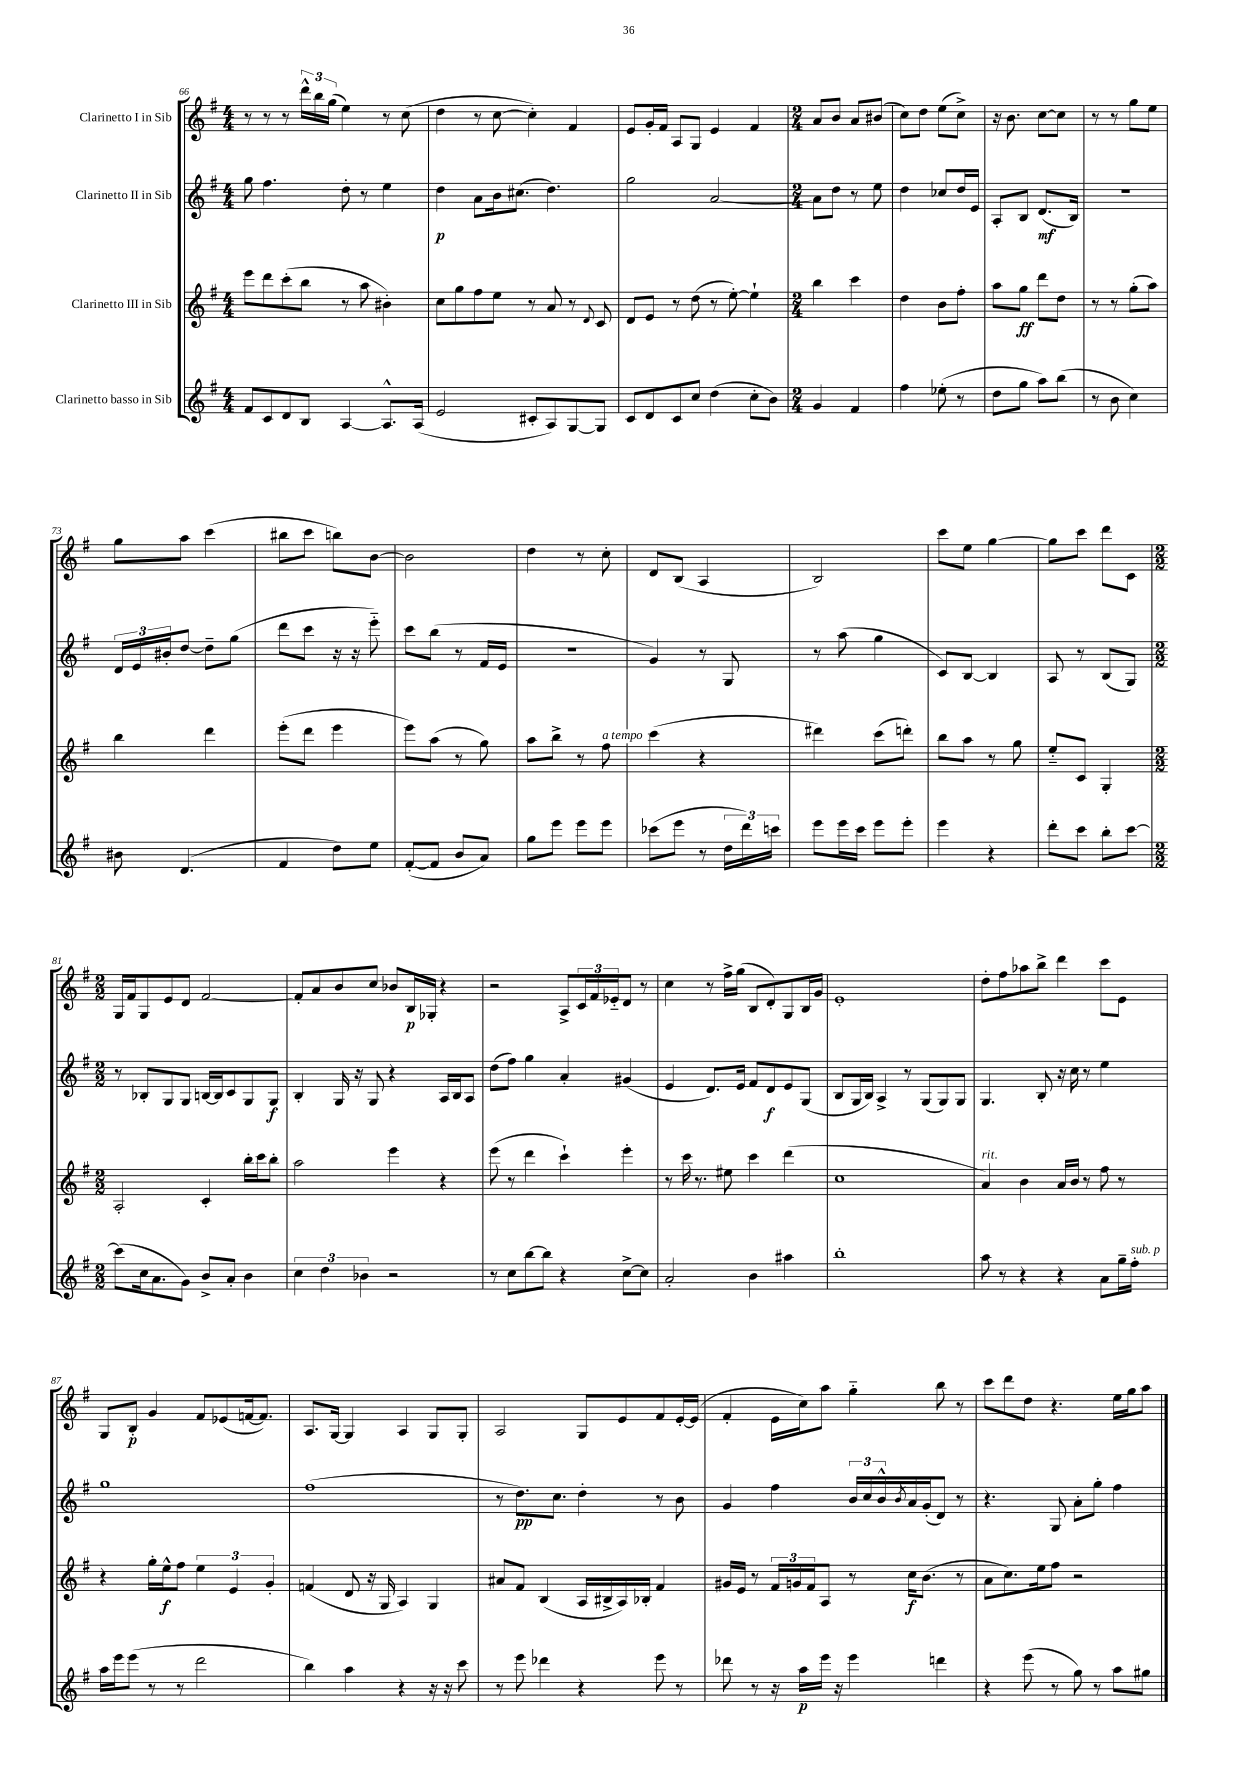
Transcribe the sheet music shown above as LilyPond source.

<<
\new StaffGroup <<
\new Staff = "s0" \with { instrumentName = "Clarinetto I in Sib" } {
    \clef treble \key g \major \numericTimeSignature \time 4/4
    r8 r8 r8 \tuplet 3/2 { d'''16-^ b''16 g''16( } e''4) r8 c''8( |
    d''4 r8 c''8~ c''4-.) fis'4 |
    e'8 g'16-. fis'16 a8 g8 e'4 fis'4 |
    \numericTimeSignature \time 2/4 a'8 b'8 a'8 bis'8( |
    c''8) d''8 e''8( c''8->) |
    r16 b'8. c''8~ c''8 |
    r8 r8 g''8 e''8 |
    g''8 a''8 c'''4( |
    bis''8 c'''8 b''8) b'8~ |
    b'2 |
    d''4 r8 c''8-. |
    d'8 b8( a4 |
    b2) |
    c'''8 e''8 g''4~ |
    g''8 c'''8 d'''8 c'8 |
    \numericTimeSignature \time 2/2 g16 fis'16 g8 e'8 d'8 fis'2~ |
    fis'8-. a'8 b'8 c''8 bes'8 b16\p ges16-. r4 |
    r2 a8-> \tuplet 3/2 { c'16 fis'16 ees'16-_ } d'8 r8 |
    c''4 r8 fis''16-> g''16( b8 d'8-.) g8 b16 g'16 |
    e'1-. |
    d''8-. fis''8 aes''8 b''8-> d'''4 c'''8 e'8 |
    g8 b8-.\p g'4 fis'8 ees'8( f'16~ f'8.) |
    a8. g16~ g4 a4 g8 g8-. |
    a2 g8 e'8 fis'8 e'16~-. e'16( |
    fis'4-. e'16 c''16) a''8 g''4-_ b''8 r8 |
    c'''8 d'''8 d''8 r4. e''16 g''16 a''8 \bar "|." |
}
\new Staff = "s1" \with { instrumentName = "Clarinetto II in Sib" } {
    \clef treble \key g \major \numericTimeSignature \time 4/4
    g''8 fis''4. d''8-. r8 e''4 |
    d''4\p a'8 b'16 cis''8.( d''4.) |
    g''2 a'2~ |
    \numericTimeSignature \time 2/4 a'8 d''8 r8 e''8 |
    d''4 ces''8 d''16 e'16 |
    a8-. b8 d'8.\mf( b16) |
    r2 |
    \tuplet 3/2 { d'16 e'16 bis'16-. } d''8~ d''8-- g''8( |
    d'''8 c'''8 r16 r16 e'''8-_) |
    c'''8 b''8( r8 fis'16 e'16 |
    R2 |
    g'4) r8 g8 |
    r8 a''8( g''4 |
    c'8) b8~ b4 |
    a8 r8 b8( g8) |
    \numericTimeSignature \time 2/2 r8 bes8-. g8 g8 b16~ b16 c'8 g8 g8\f |
    b4-. g16 r16 g8 r4 a16 b16 a8 |
    d''8( fis''8) g''4 a'4-. gis'4( |
    e'4 d'8.) e'16 fis'8 d'8\f e'8 g8( |
    b8 g16 b16) a4-> r8 g8( g8) g8 |
    g4. b8-. r16 c''16 r8 e''4 |
    g''1 |
    fis''1( |
    r8 d''8.\pp) c''8. d''4-. r8 b'8 |
    g'4 fis''4 \tuplet 3/2 { b'16 c''16 b'16-^ } \acciaccatura { b'8 } a'16 g'16-.( d'8) r8 |
    r4. g8 a'8-. g''8-. fis''4 \bar "|." |
}
\new Staff = "s2" \with { instrumentName = "Clarinetto III in Sib" } {
    \clef treble \key g \major \numericTimeSignature \time 4/4
    e'''8 d'''8 c'''8-.( b''8 r8 a''8 bis'4-.) |
    c''8 g''8 fis''8 e''8 r8 a'8 r8 \appoggiatura { d'8 } c'8 |
    d'8 e'8 r8 d''8( r8 e''8~-.) e''4-! |
    \numericTimeSignature \time 2/4 b''4 c'''4 |
    d''4 b'8 fis''8-. |
    a''8 g''8\ff d'''8 d''8 |
    r8 r8 g''8-.( a''8) |
    b''4 d'''4 |
    e'''8-.( d'''8 e'''4 |
    e'''8) a''8( r8 g''8) |
    a''8 b''8-> r8 fis''8^\markup { \italic "a tempo" } |
    c'''4( r4 |
    dis'''4) c'''8( d'''8-.) |
    b''8 a''8 r8 g''8 |
    e''8-_ c'8 g4-. |
    \numericTimeSignature \time 2/2 a2-. c'4-. b''16-. c'''16 b''8-. |
    a''2 e'''4 r4 |
    e'''8( r8 d'''4 c'''4-!) e'''4-. |
    r8 c'''16 r8. eis''8 c'''4 d'''4( |
    c''1 |
    a'4^\markup { \italic "rit." }) b'4 a'16 b'16 r8 fis''8 r8 |
    r4 g''16-. e''16-^\f fis''8 \tuplet 3/2 { e''4 e'4 g'4-. } |
    f'4( d'8 r16 g16 a4) g4 |
    ais'8 fis'8 b4( a16 bis16-> a16) bes16-. fis'4 |
    gis'16 e'16 r8 \tuplet 3/2 { fis'16 g'16 fis'16 } a8 r8 c''16\f b'8.( r8 |
    a'8 c''8.) e''16 fis''8 r2 \bar "|." |
}
\new Staff = "s3" \with { instrumentName = "Clarinetto basso in Sib" } {
    \clef treble \key g \major \numericTimeSignature \time 4/4
    fis'8 c'8 d'8 b8 a4~ a8.-^ a16( |
    e'2 cis'8-. a8) g8~ g8 |
    c'8 d'8 c'8 c''8 d''4( c''8-. b'8) |
    \numericTimeSignature \time 2/4 g'4 fis'4 |
    fis''4 ees''8-.( r8 |
    d''8 g''8 a''8) b''8( |
    r8 b'8 c''4) |
    bis'8 d'4.( |
    fis'4 d''8) e''8 |
    fis'8~-.( fis'8 b'8 a'8) |
    g''8 e'''8 e'''8 e'''8 |
    ces'''8( e'''8 r8 \tuplet 3/2 { d''16 d'''16) c'''16 } |
    e'''8 e'''16 c'''16 e'''8 e'''8-. |
    e'''4 r4 |
    d'''8-. c'''8 b''8-. c'''8~ |
    \numericTimeSignature \time 2/2 c'''8( c''16 a'8. g'8) b'8-> a'8-. b'4 |
    \tuplet 3/2 { c''4 d''4 bes'4 } r2 |
    r8 c''8 b''8~ b''8 r4 c''8~-> c''8 |
    a'2-. b'4 ais''4 |
    b''1-. |
    a''8 r8 r4 r4 a'8 g''16-- fis''16-.^\markup { \italic "sub. p" } |
    a''16 e'''16 e'''8( r8 r8 d'''2 |
    b''4) a''4 r4 r16 r16 c'''8 |
    r8 e'''8 des'''4 r4 e'''8 r8 |
    des'''8 r8 r16 a''16\p e'''16 r16 e'''4 d'''4 |
    r4 e'''8( r8 g''8) r8 a''8 gis''8 \bar "|." |
}
>>
>>
\layout { \context { \Score currentBarNumber = #66 } }
